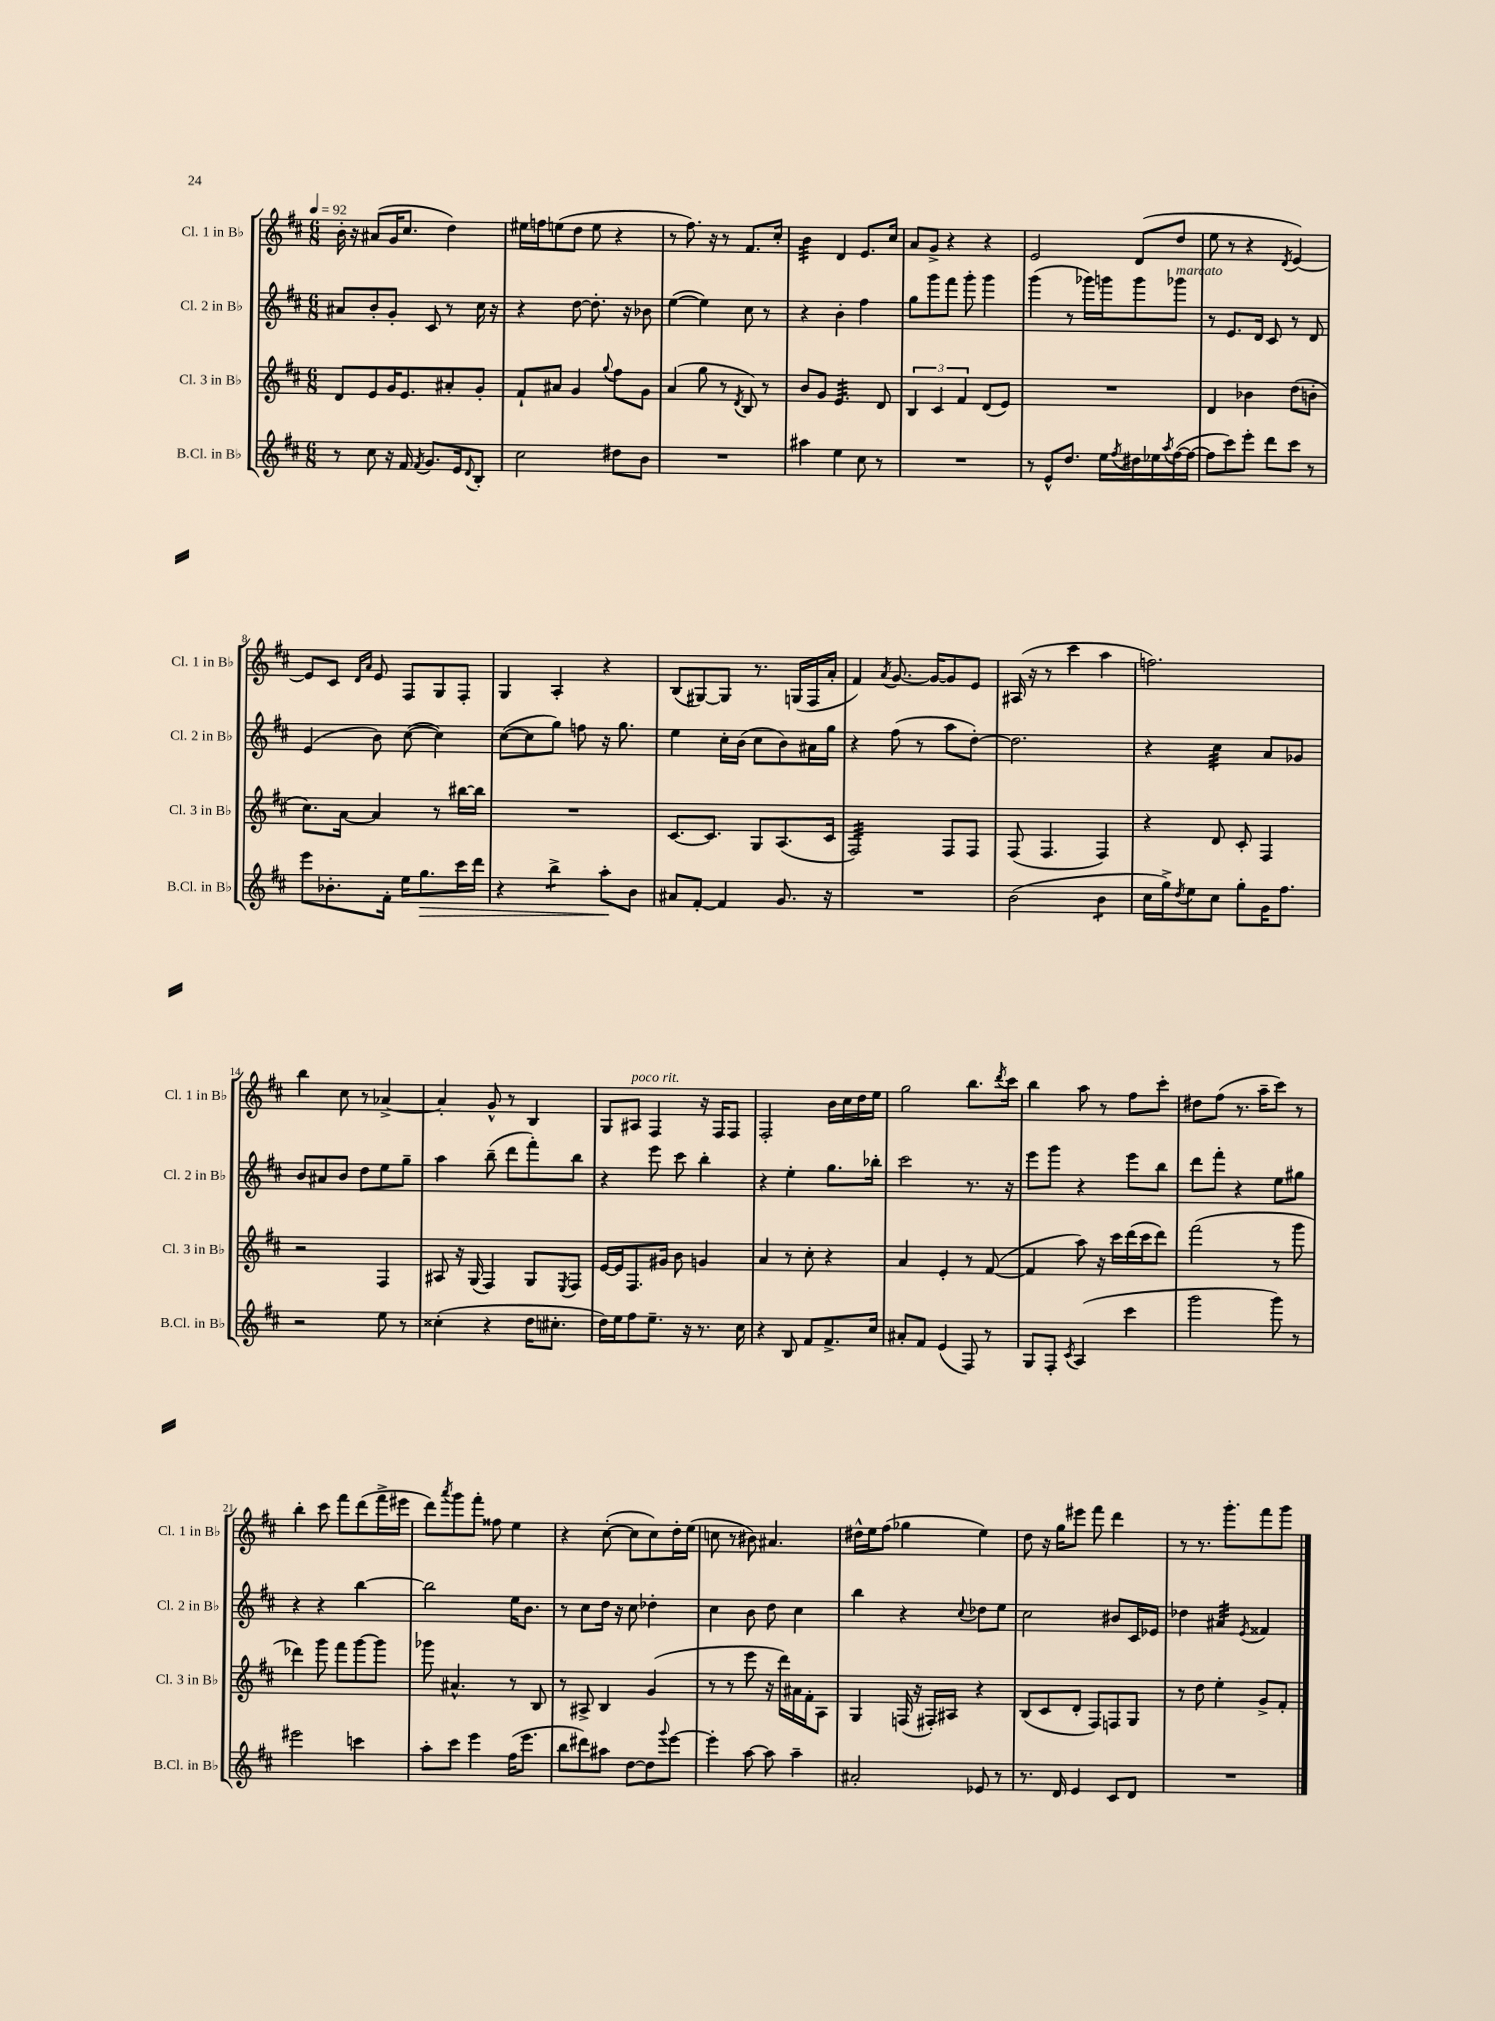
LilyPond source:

<<
\new StaffGroup <<
\new Staff = "s0" \with { instrumentName = "Cl. 1 in Bb" shortInstrumentName = "Cl. 1 in Bb" } {
    \clef treble \key d \major \numericTimeSignature \time 6/8 \tempo 4 = 92
    b'16-. r16 ais'8( g'16 cis''8. d''4) |
    eis''16 f''16 e''8( d''8 e''8 r4 |
    r8 fis''8.) r16 r8 fis'8. cis''16-. |
    b'4:32 d'4 e'8. cis''16 |
    a'8 g'8-> r4 r4 |
    e'2 d'8( d''8 |
    e''8 r8 r4 \acciaccatura { d'8 } e'4~) |
    e'8 cis'8 \grace { d'16 a'16 } e'8 fis8 g8 fis8-. |
    g4 a4-. r4 |
    b8( gis8~) gis8 r8. g16( fis16 a'16-. |
    fis'4) \acciaccatura { a'8 } g'8.~ g'16~ g'8 e'8 |
    ais16( r16 r8 cis'''4 a''4 |
    f''2.) |
    b''4 cis''8 r8 aes'4~-> |
    aes'4-. g'8-^ r8 b4 |
    g8 ais8^\markup { \italic "poco rit." } fis4 r16 fis16 fis8 |
    fis2-. b'16 cis''16 d''16 e''16 |
    g''2 b''8. \acciaccatura { d'''8 } cis'''16 |
    b''4 a''8 r8 fis''8 cis'''8-. |
    dis''8 fis''8( r8. a''16-- cis'''8) r8 |
    b''4-. cis'''8 fis'''8 d'''8( fis'''16-> eis'''16 |
    d'''8) \acciaccatura { a'''8 } g'''8 fis'''8-. fisis''8 e''4 |
    r4 cis''8~-.( cis''8 cis''8) d''16-. e''16( |
    c''8 r8 bis'8) ais'4. |
    dis''16-^ e''16 fis''8( ges''4 e''4) |
    d''8 r16 g''16 eis'''8 fis'''8 d'''4 |
    r8 r8. g'''8.-. fis'''8 g'''8 \bar "|." |
}
\new Staff = "s1" \with { instrumentName = "Cl. 2 in Bb" shortInstrumentName = "Cl. 2 in Bb" } {
    \clef treble \key d \major \numericTimeSignature \time 6/8
    ais'8 b'8-. g'8-. cis'8 r8 cis''16 r16 |
    r4 d''8~ d''8.-. r16 bes'8 |
    e''4~( e''4) cis''8 r8 |
    r4 b'4-. fis''4 |
    g''8 g'''8 fis'''8 g'''8-. g'''4 |
    g'''4( r8 ges'''16) g'''16 g'''8 ges'''8^\markup { \italic "marcato" } |
    r8 e'8. d'16 cis'8 r8 d'8 |
    e'4( b'8) cis''8~( cis''4) |
    cis''8~( cis''8 g''8) f''8 r16 g''8. |
    e''4 cis''16-. b'16( cis''8 b'8) ais'16 g''16 |
    r4 fis''8( r8 a''8 d''8~-.) |
    d''2. |
    r4 cis''4:32 a'8 ges'8 |
    b'8 ais'8 b'8 d''8 e''8 g''8-- |
    a''4 b''8--( d'''8 fis'''8-.) b''8 |
    r4 e'''8 cis'''8 b''4-. |
    r4 e''4-. g''8. bes''16-. |
    cis'''2 r8. r16 |
    e'''8 g'''8 r4 e'''8 b''8 |
    d'''8 fis'''8-. r4 e''8 gis''8 |
    r4 r4 b''4~ |
    b''2 e''16 b'8. |
    r8 cis''8 d''16 r16 cis''8 des''4-. |
    cis''4 b'8 d''8 cis''4 |
    b''4 r4 \appoggiatura { cis''8 } des''8 e''8 |
    cis''2 bis'8 cis'16 ees'16 |
    des''4 ais'4:32 \acciaccatura { e'8 } fisis'4 \bar "|." |
}
\new Staff = "s2" \with { instrumentName = "Cl. 3 in Bb" shortInstrumentName = "Cl. 3 in Bb" } {
    \clef treble \key d \major \numericTimeSignature \time 6/8
    d'8 e'8 g'16 e'8. ais'8-. g'8-. |
    fis'8-! ais'8 g'4 \appoggiatura { g''8 } fis''8 g'8 |
    a'4( g''8 r8 \acciaccatura { d'8 } b8) r8 |
    b'8 g'8 e'4.:32 d'8 |
    \tuplet 3/2 { b4 cis'4 fis'4 } d'8( e'8) |
    R2. |
    d'4 bes'4 d''8( b'8-. |
    cis''8.) a'16~ a'4 r8 bis''16~ bis''16 |
    R2. |
    cis'8.~ cis'8. g8 a8.( cis'16 |
    fis2:32) fis8 fis8 |
    fis8( fis4. fis4) |
    r4 d'8 cis'8-. fis4 |
    r2 fis4 |
    ais8 r16 g16( fis4) g8 \acciaccatura { e8 } fis8 |
    e'16~ e'16 fis8. gis'16 b'8 g'4 |
    a'4 r8 cis''8-. r4 |
    a'4 e'4-. r8 fis'8~( |
    fis'4 a''8) r16 cis'''16 d'''16( cis'''16 d'''8) |
    fis'''2( r8 g'''8 |
    des'''4) g'''8 fis'''8 g'''8~ g'''8 |
    ges'''8 ais'4.-^ r8 b8 |
    r8 ais8-> b4 g'4( |
    r8 r8 e'''8 r16 d'''16) ais'16 fis'16-. a8 |
    g4 f16( r16 fis16-.) ais16 r4 |
    b8( cis'8 d'8-. fis8) f8 g8 |
    r8 d''8 e''4-. g'8-> fis'8-. \bar "|." |
}
\new Staff = "s3" \with { instrumentName = "B.Cl. in Bb" shortInstrumentName = "B.Cl. in Bb" } {
    \clef treble \key d \major \numericTimeSignature \time 6/8
    r8 cis''8 r16 fis'16 \acciaccatura { fis'8 } g'8. e'16 \appoggiatura { d'8 } b8-. |
    cis''2 dis''8 b'8 |
    R2. |
    ais''4 e''4 cis''8 r8 |
    R2. |
    r8 e'8-^ d''8. e''16 \acciaccatura { fis''8 } dis''16 ees''16 \acciaccatura { a''8 } fis''16~( fis''16~ |
    fis''8 cis'''8) e'''8-. d'''8 cis'''8 r8 |
    e'''8 bes'8.-. fis'16-. e''16 g''8.\> cis'''16 d'''16 |
    r4 b''4:8-> a''8-.\! b'8 |
    ais'8 fis'8~-. fis'4 g'8. r16 |
    R2. |
    b'2( b'4:8 |
    cis''16 g''16->) \acciaccatura { d''8 } e''8 cis''8 g''8-. g'16 fis''8. |
    r2 e''8 r8 |
    cisis''4-.( r4 d''16 cis''8.-. |
    d''16) e''16 fis''8 e''8.-- r16 r8. cis''16 |
    r4 b8 fis'8 fis'8.-> cis''16 |
    ais'8-. fis'8 e'4( fis8) r8 |
    g8 fis8-. \acciaccatura { cis'8 } a4( cis'''4 |
    g'''2 g'''8) r8 |
    eis'''2 c'''4 |
    a''8-. cis'''8 e'''4 fis''16( e'''8. |
    b''8 dis'''8) ais''8 d''8~ d''8 \appoggiatura { g'''8 } e'''8~ |
    e'''4-. a''8~ a''8 a''4-- |
    ais'2-. ees'8 r8 |
    r8. d'16 e'4 cis'8 d'8 |
    R2. \bar "|." |
}
>>
>>
